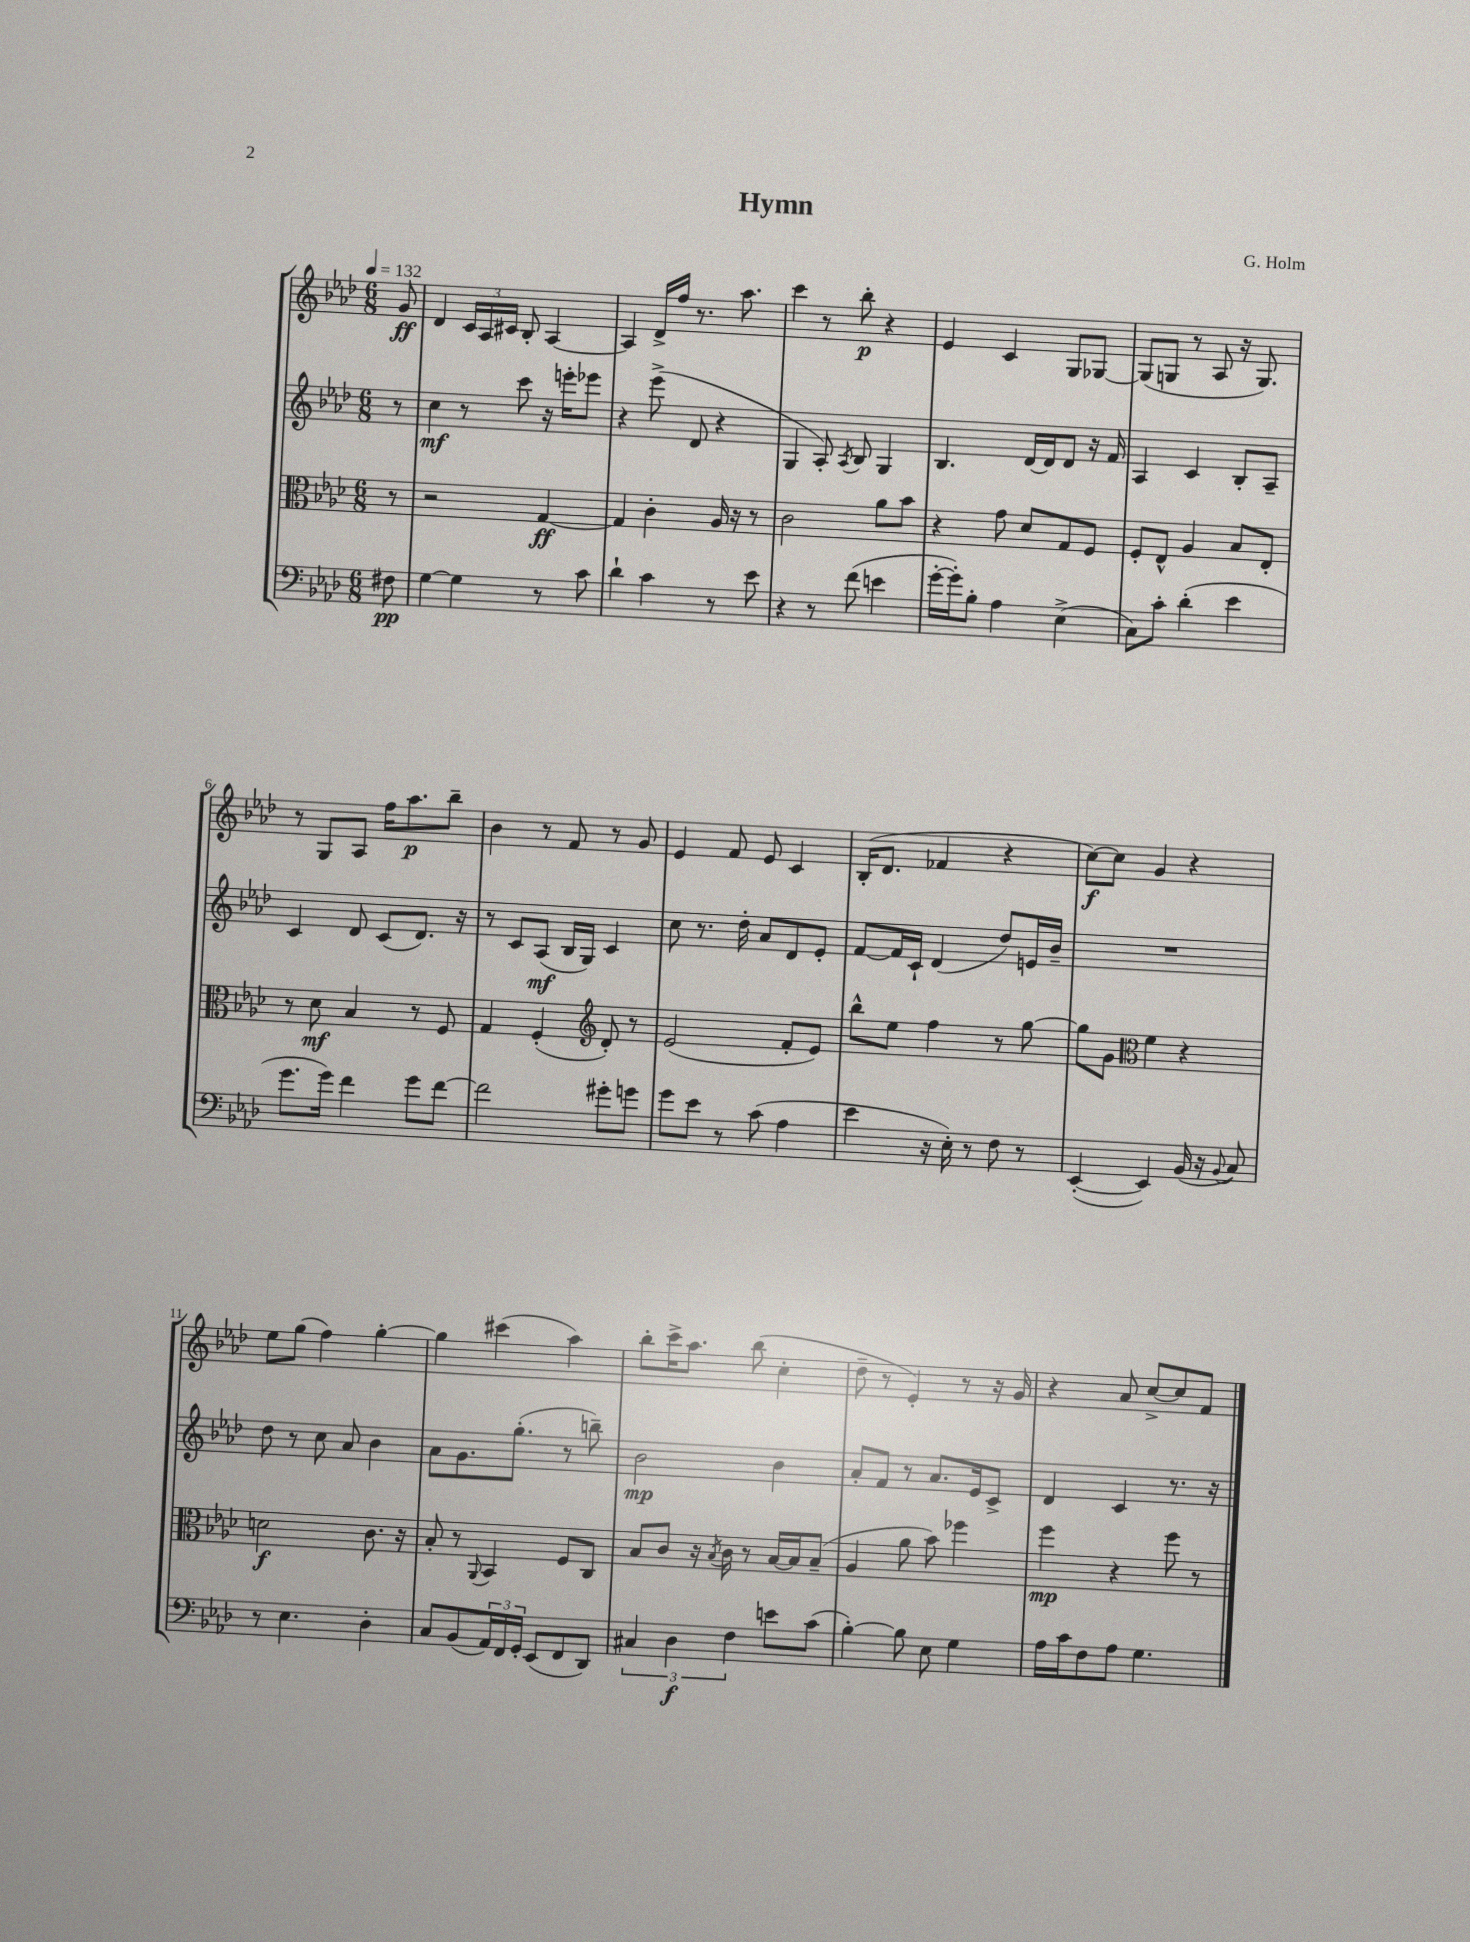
\header { title = "Hymn" composer = "G. Holm" }
<<
\new StaffGroup <<
\new Staff = "s0" {
    \clef treble \key aes \major \numericTimeSignature \time 6/8 \partial 8 \tempo 4 = 132
    g'8\ff |
    des'4 \tuplet 3/2 { c'16 aes16 cis'16 } bes8-. aes4~ |
    aes4 des'16-> f''16 r8. aes''8. |
    c'''4 r8 bes''8-.\p r4 |
    ees'4 c'4 g8 ges8~ |
    ges8( g8 r8 aes8 r16 g8.) |
    r8 g8 aes8 f''16 aes''8.\p bes''8-- |
    bes'4 r8 f'8 r8 g'8 |
    ees'4 f'8 ees'8 c'4 |
    bes16-.( des'8. fes'4 r4 |
    c''8~\f) c''8 g'4 r4 |
    ees''8 g''8( f''4) g''4~-. |
    g''4 cis'''4( aes''4) |
    bes''8-. c'''16-> aes''8. bes''8( c''4-. |
    des''8-- r8 ees'4-.) r8 r16 g'16 |
    r4 aes'8 c''8~-> c''8 f'8 \bar "|." |
}
\new Staff = "s1" {
    \clef treble \key aes \major \numericTimeSignature \time 6/8 \partial 8
    r8 |
    c''4\mf r8 c'''8 r16 e'''16-. ees'''8 |
    r4 ees'''8->( des'8 r4 |
    g4 aes8-.) \acciaccatura { aes8 } bes8 g4 |
    bes4. des'16~ des'16 des'8 r16 f'16 |
    aes4 c'4 bes8-. aes8-- |
    c'4 des'8 c'8( des'8.) r16 |
    r8 c'8 aes8\mf( bes16 g16) c'4 |
    c''8 r8. des''16-. aes'8 des'8 ees'8-. |
    f'8~ f'16 c'16-! des'4( des''8) e'16 bes'16-- |
    R2. |
    des''8 r8 c''8 aes'8 bes'4 |
    aes'8 g'8. g''8.-.( r8 b''8--) |
    bes'2\mp bes'4 |
    aes'8-. f'8 r8 aes'8. ees'16 c'8-> |
    des'4 c'4 r8. r16 \bar "|." |
}
\new Staff = "s2" {
    \clef alto \key aes \major \numericTimeSignature \time 6/8 \partial 8
    r8 |
    r2 g4~\ff |
    g4 c'4-. aes16 r16 r8 |
    c'2 aes'8 bes'8 |
    r4 g'8 des'8 g8 f8 |
    f8-. ees8-^ aes4 bes8 ees8-. |
    r8 des'8\mf bes4 r8 f8 |
    g4 f4-.( \clef treble des'8-.) r8 |
    ees'2( f'8-. ees'8) |
    bes''8-^ ees''8 f''4 r8 g''8~ |
    g''8 g'8 \clef alto f'4 r4 |
    d'2\f c'8. r16 |
    bes8-. r8 \appoggiatura { aes,8 } bes,4 f8 c8 |
    bes8 c'8 r16 \acciaccatura { bes8 } c'16 r8 bes16~ bes16 bes8--( |
    aes4 aes'8 bes'8) fes''4 |
    f''4\mp r4 f''8 r8 \bar "|." |
}
\new Staff = "s3" {
    \clef bass \key aes \major \numericTimeSignature \time 6/8 \partial 8
    fis8\pp |
    g4~ g4 r8 c'8 |
    des'4-! c'4 r8 ees'8 |
    r4 r8 f'8( e'4 |
    g'16~-. g'16-.) bes8-. aes4 ees4->( |
    c8) c'8-. des'4-.( ees'4 |
    g'8. g'16) f'4 g'8 f'8~ |
    f'2 gis'8-. g'8 |
    g'8 ees'8 r8 c'8( aes4 |
    ees'4 r16 ees16-.) r8 f8 r8 |
    ees,4~-.( ees,4) bes,16( r16 \appoggiatura { bes,8 } c8) |
    r8 ees4. des4-. |
    c8 bes,8( \tuplet 3/2 { aes,16) f,16 g,16-. } ees,8( f,8 des,8) |
    \tuplet 3/2 { cis4 des4\f f4 } e'8 c'8( |
    bes4~-.) bes8 ees8 g4 |
    aes16 c'16 f8 aes8 g4. \bar "|." |
}
>>
>>
